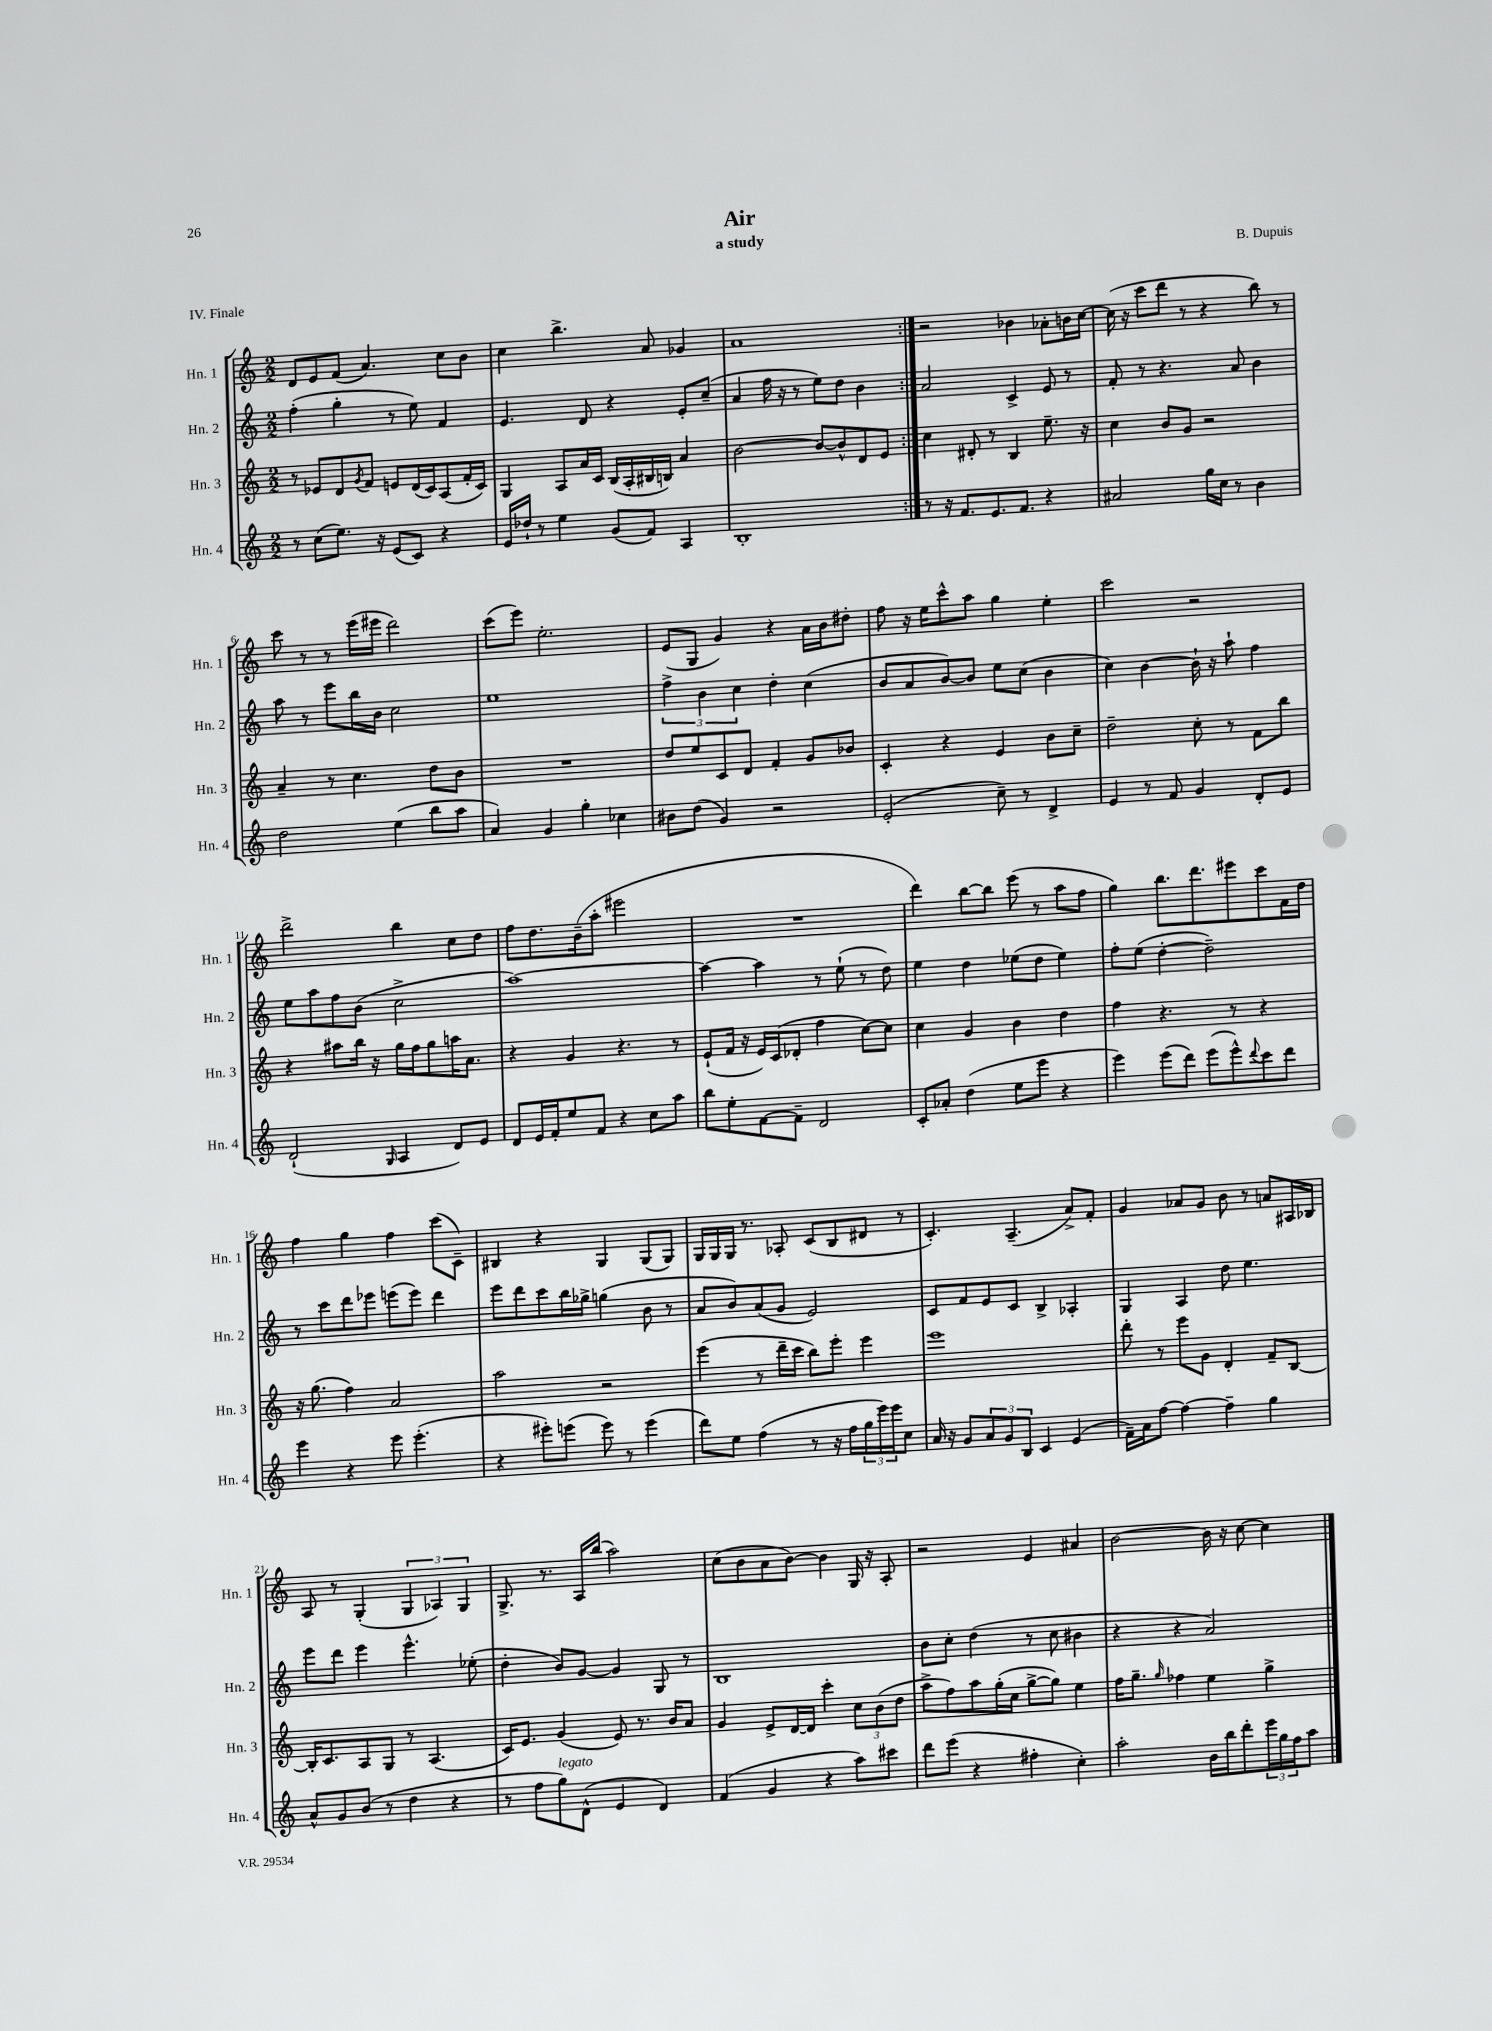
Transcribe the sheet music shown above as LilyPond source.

\header { title = "Air" composer = "B. Dupuis" subtitle = "a study" piece = "IV. Finale" }
<<
\new StaffGroup <<
\new Staff = "s0" \with { instrumentName = "Hn. 1" shortInstrumentName = "Hn. 1" } {
    \clef treble \key c \major \numericTimeSignature \time 2/2
    \repeat volta 2 { d'8 e'8 f'8( a'4.) c''8 b'8 |
    c''4 b''4.-> a'8 ges'4 |
    a'1 | }
    r2 bes'4 aes'8-. b'16 c''16~ |
    c''16( r16 c'''8 d'''8 r8 r4 b''8) r8 |
    c'''8 r8 r8 e'''16( eis'''16 d'''2) |
    c'''8( e'''8) e''2.-. |
    e'8( g8 g'4) r4 a'16 b'16 dis''8-. |
    f''8 r16 e''16 c'''8-^ a''8 g''4 e''4-. |
    c'''2 r2 |
    d'''2-> b''4 c''8 d''8 |
    f''8 d''8. b'16--( a''8-. eis'''2 |
    R1 |
    d'''4) b''8~ b''8 e'''8( r8 a''8 f''8 |
    g''4) b''8. d'''8. eis'''8 c'''8 f'16 d''16 |
    f''4 g''4 f''4 c'''8( c'8--) |
    bis4 r4 g4 g8( g8) |
    g16 g16 g16 r8. aes8-. c'8( b8 dis'8 r8 |
    c'4.-.) a4.--( a'8->) f'8-. |
    g'4 aes'8 g'8 b'8 r8 a'8 ais16 bes16 |
    a8 r8 g4-.( \tuplet 3/2 { g4 aes4) g4 } |
    g8.-> r8. a16 b''16( a''2) |
    c''8( b'8 a'8 b'8~) b'4 g16 r16 a8-. |
    r2 e'4 ais'4 |
    b'2~ b'16 r16 c''8~ c''4 \bar "|." |
}
\new Staff = "s1" \with { instrumentName = "Hn. 2" shortInstrumentName = "Hn. 2" } {
    \clef treble \key c \major \numericTimeSignature \time 2/2
    \repeat volta 2 { f''4-.( g''4-. r8 e''8) f'4 |
    e'4. d'8 r4 e'8-. c''8--( |
    a'4 f''16 r16 r8 e''8) d''8 b'4 | }
    a'2 c'4-> e'8 r8 |
    f'8-. r8 r4. a'8 b'4 |
    a''8 r8 e'''8 b''16 b'16 c''2 |
    e''1 |
    \tuplet 3/2 { f''4-> b'4 c''4 } d''4-. c''4( |
    b'8 a'8 b'8~) b'8 e''8 c''8( b'4 |
    c''4) b'4~ b'16-! r16 a''8-! f''4 |
    e''8 a''8 f''8 b'8( c''2-> |
    a''1~) |
    a''4~ a''4 r8 e''8-!( r8 d''8) |
    e''4 d''4 ees''8( d''8 ees''4) |
    f''8-. e''8( d''4~-. d''2--) |
    r8 c'''8 d'''8 ees'''8 e'''8( e'''8) d'''4 |
    e'''8 d'''8 c'''8 b''16 ges''16-> g''4( b'8 r8 |
    a'8 b'8) a'8( g'8 e'2) |
    c'8 f'8 e'8 c'8 b4-> aes4-. |
    g4 a4 d''8 e''4. |
    e'''8 d'''8 e'''4 e'''4.-^ ees''8-.( |
    d''4-. b'8) g'8~ g'4 g8 r8 |
    b1 |
    b'8 c''8-. d''4( r8 c''8 bis'4 |
    r4 r4 a'2) \bar "|." |
}
\new Staff = "s2" \with { instrumentName = "Hn. 3" shortInstrumentName = "Hn. 3" } {
    \clef treble \key c \major \numericTimeSignature \time 2/2
    \repeat volta 2 { r8 ees'8 d'8 \acciaccatura { g'8 } f'8 e'8 d'16( c'16) a8( f'16-. c'16) |
    g4 a8 a'16 c'16 b16( a16-. bis16 b16) a'4 |
    b'2~ b'8~ b'8-^ d'8 e'8 | }
    c''4 dis'8-. r8 b4 e''8.-- r16 |
    c''4 b'8 g'8 r2 |
    a'4-- r8 c''4. d''8 b'8 |
    R1 |
    d''8 e''8 c'8 d'8 f'4-. g'8 bes'8 |
    c'4-. r4 e'4 b'8 c''8-- |
    d''2-- c''8-. r8 f'8 b''8 |
    r4 ais''8 b''16 r16 g''16 f''16 g''8 a''16 a'8. |
    r4 g'4 r4. r8 |
    e'8-!( f'16 r16 e'16) c'16( des'8-. f''4 c''8~) c''8 |
    c''4 g'4 b'4 d''4 |
    f''4 r4. r8 r4 |
    r16 g''8.( f''4) a'2 |
    a''2 r2 |
    e'''4( r8 d'''16-- c'''16 b''8) e'''8-. e'''4 |
    e'''1 |
    d'''8-. r8 e'''8 g'8 d'4-. f'8-- b8~ |
    b16-. c'8. a8 g8 r8 a4.( |
    c'16) e'8. g'4( e'8) r8. b'16 a'8 |
    g'4 e'8-> d'16~ d'16 c'''4-. \tuplet 3/2 { c''8 b'8( d''8 } |
    a''8-> f''8) a''8 g''16-.( c''16 g''8~-> g''8) e''4 |
    f''16 g''8.-- \grace { g''16 } fes''4 e''4 g''4-> \bar "|." |
}
\new Staff = "s3" \with { instrumentName = "Hn. 4" shortInstrumentName = "Hn. 4" } {
    \clef treble \key c \major \numericTimeSignature \time 2/2
    \repeat volta 2 { r8 c''8( e''8.) r16 e'8( c'8) r4 |
    e'16 des''16-! r8 e''4 g'8( f'8) a4 |
    b1-. | }
    r8 r16 f'8. e'8. f'8. r4 |
    ais'2 g''16 c''16 r8 b'4 |
    d''2 e''4( b''8 a''8 |
    a'4) g'4 g''4-. ces''4 |
    bis'8 d''8( g'4) r2 |
    e'2-.( c''8--) r8 d'4-> |
    e'4 r8 f'8 g'4 d'8-. e'8 |
    d'2-!( \grace { g16 } a4 d'8) e'8 |
    d'8 e'16 f'16-. e''8 f'8 r4 c''8 a''8 |
    b''8 e''8-. f'8~ f'8-- d'2 |
    c'8-. aes'8-. d''4( e''8 e'''8 r4 |
    e'''4) e'''8( d'''8) e'''8( e'''8-^) \appoggiatura { d'''8 } c'''8 d'''8 |
    e'''4 r4 e'''8 e'''4.-.( |
    r4 eis'''8-.) e'''8( e'''8) r8 e'''4( |
    d'''8) e''8 f''4( r8 r16 f''16 \tuplet 3/2 { g''16 e'''16) e'''16 } c''8 |
    a'16 r16 g'8 \tuplet 3/2 { a'8 g'8 b8 } c'4 e'4( |
    f'16--) a'16 f''8~ f''4~ f''4-- g''4 |
    a'8-^ g'8 b'8( r8 d''4 r4 |
    r8 f''8 g''8^\markup { \italic "legato" }) d'8-^( e'4 d'4) |
    f'4( g'4 r4 a''8) cis'''8 |
    d'''8 e'''8( r4 fis''4-. c''4-.) |
    a''2-. b'16 b''16 d'''8-. \tuplet 3/2 { e'''16 g''16 f''16 } a''8 \bar "|." |
}
>>
>>
